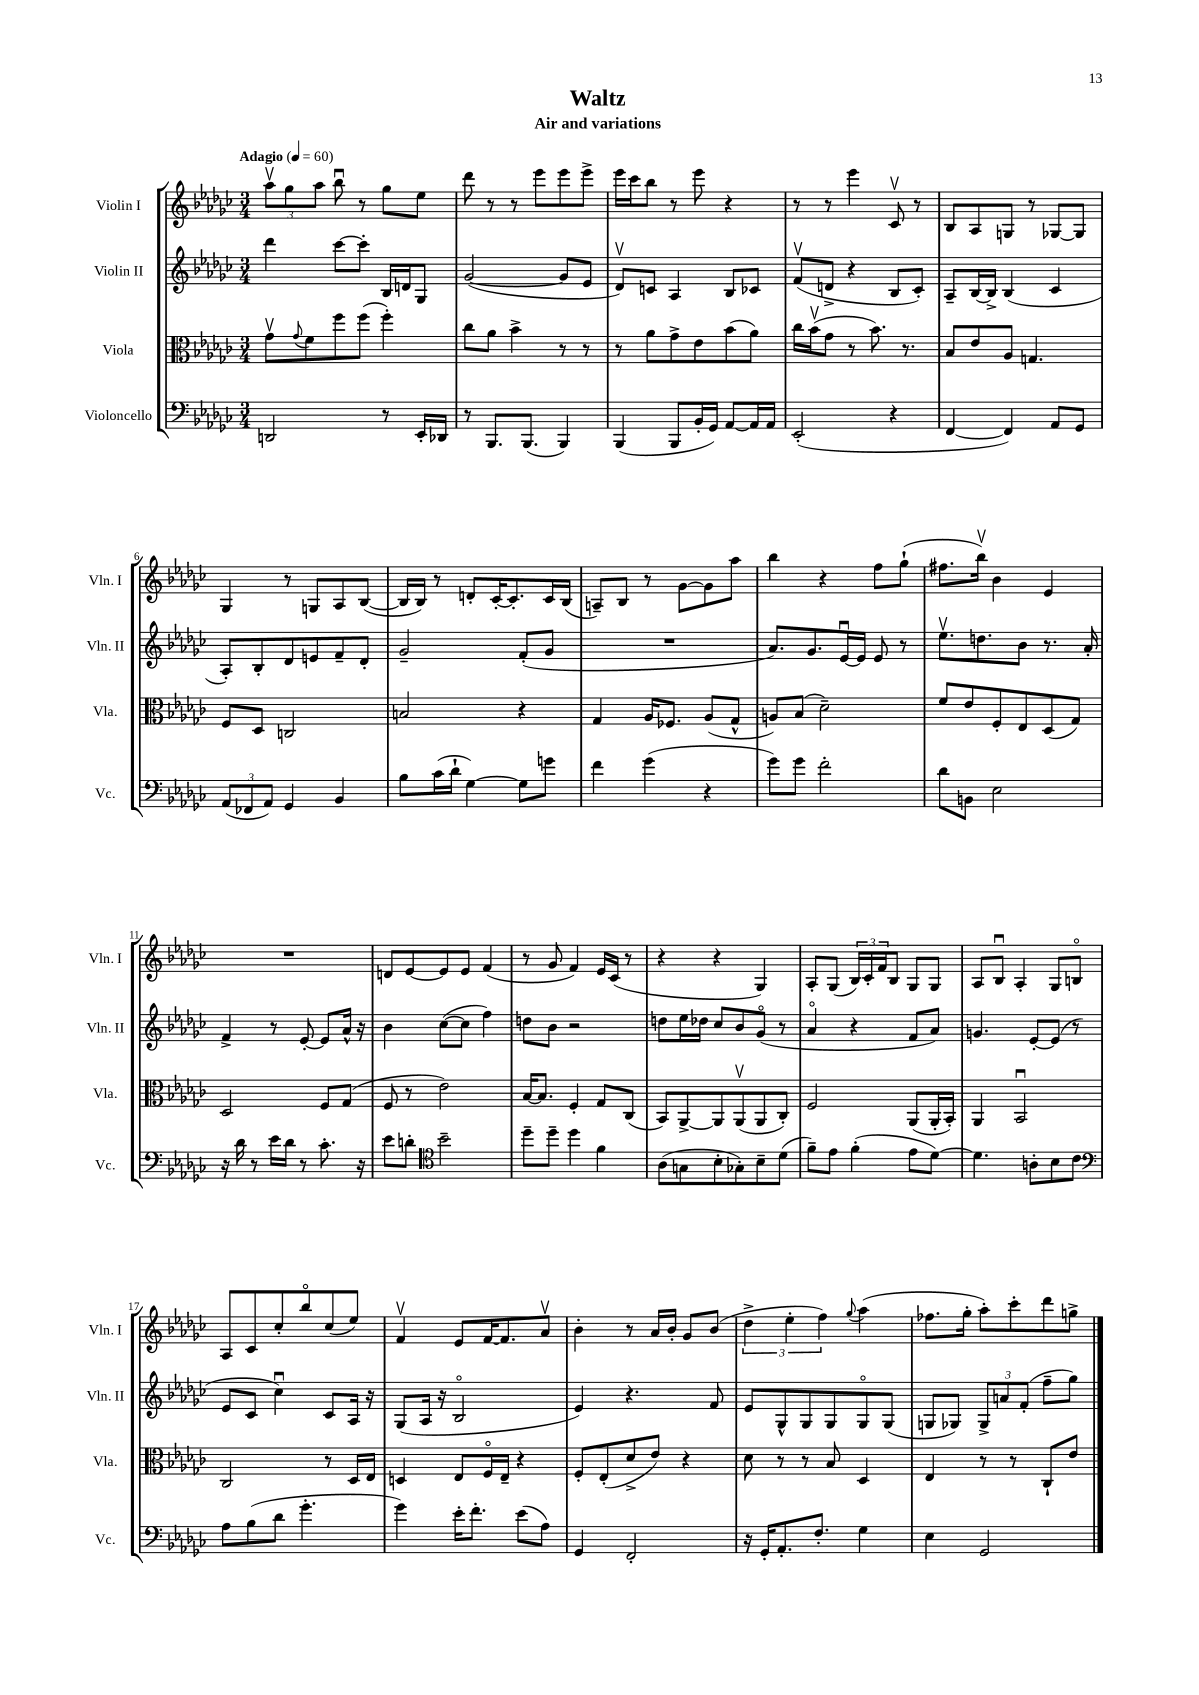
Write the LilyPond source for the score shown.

\header { title = "Waltz" subtitle = "Air and variations" }
<<
\new StaffGroup <<
\new Staff = "s0" \with { instrumentName = "Violin I" shortInstrumentName = "Vln. I" } {
    \clef treble \key ges \major \numericTimeSignature \time 3/4 \tempo "Adagio" 4 = 60
    \tuplet 3/2 { aes''8\upbow ges''8 aes''8 } bes''8\downbow r8 ges''8 ees''8 |
    des'''8 r8 r8 ees'''8 ees'''8 ees'''8-> |
    ees'''16 ces'''16 bes''8 r8 ees'''8 r4 |
    r8 r8 ees'''4 ces'8\upbow r8 |
    bes8 aes8 g8 r8 ges8~ ges8 |
    ges4 r8 g8 aes8 bes8~( |
    bes16 bes16) r8 d'8-. ces'16~-. ces'8.-. ces'16 bes16( |
    a8--) bes8 r8 ges'8~ ges'8 aes''8 |
    bes''4 r4 f''8 ges''8-!( |
    fis''8. bes''16\upbow) bes'4 ees'4 |
    R2. |
    d'8 ees'8~ ees'8 ees'8 f'4( |
    r8 ges'8 f'4) ees'16 ces'16( r8 |
    r4 r4 ges4) |
    aes8-. ges8( \tuplet 3/2 { bes16) ces'16-. f'16 } bes8 ges8 ges8 |
    aes8 bes8\downbow aes4-. ges8 b8\flageolet |
    aes8 ces'8 ces''8-. bes''8\flageolet ces''8( ees''8) |
    f'4\upbow ees'8 f'16~ f'8. aes'8\upbow |
    bes'4-. r8 aes'16 bes'16-. ges'8 bes'8( |
    \tuplet 3/2 { des''4-> ees''4-. f''4) } \appoggiatura { ges''8 } aes''4( |
    fes''8. ges''16-. aes''8-.) ces'''8-. des'''8 g''8-> \bar "|." |
}
\new Staff = "s1" \with { instrumentName = "Violin II" shortInstrumentName = "Vln. II" } {
    \clef treble \key ges \major \numericTimeSignature \time 3/4
    des'''4 ces'''8~ ces'''8-. bes16 d'16 ges8 |
    ges'2~( ges'8 ees'8 |
    des'8\upbow) c'8 aes4 bes8 ces'8 |
    f'8\upbow( d'8-> r4 bes8 ces'8-.) |
    aes8-- bes16~ bes16-> bes4( ces'4 |
    aes8-.) bes8-. des'8 e'8 f'8-- des'8-. |
    ges'2-- f'8-.( ges'8 |
    R2. |
    aes'8.) ges'8. ees'16~\downbow ees'16 ees'8 r8 |
    ees''8.\upbow d''8. bes'8 r8. aes'16-. |
    f'4-> r8 ees'8~-. ees'8 aes'16-^ r16 |
    bes'4 ces''8~( ces''8 f''4) |
    d''8 bes'8 r2 |
    d''8 ees''16 des''16 ces''8 bes'8 ges'8\flageolet( r8 |
    aes'4\flageolet r4 f'8 aes'8) |
    g'4. ees'8~-. ees'8( r8 |
    ees'8 ces'8 ces''4\downbow) ces'8 aes16 r16 |
    ges8( aes16 r16 bes2\flageolet |
    ees'4) r4. f'8 |
    ees'8 ges8-^ ges8 ges8 ges8\flageolet ges8( |
    g8 ges8) \tuplet 3/2 { ges8-> a'8 f'8-.( } f''8-- ges''8) \bar "|." |
}
\new Staff = "s2" \with { instrumentName = "Viola" shortInstrumentName = "Vla." } {
    \clef alto \key ges \major \numericTimeSignature \time 3/4
    ges'8\upbow \appoggiatura { ges'8 } f'8 f''8 f''8( f''4-.) |
    ces''8 aes'8 bes'4-> r8 r8 |
    r8 aes'8 ges'8-> ees'8 bes'8( aes'8) |
    ces''16 bes'16\upbow( ges'8 r8 bes'8.) r8. |
    bes8 ees'8 aes8 g4. |
    f8 des8 c2 |
    b2 r4 |
    ges4 aes16 fes8. aes8( ges8-^ |
    a8) bes8( des'2--) |
    f'8 ees'8 f8-. ees8 des8( ges8) |
    des2 f8 ges8( |
    f8 r8 ees'2) |
    bes16~ bes8. f4-. ges8 ces8( |
    bes,8) aes,8~-> aes,8 aes,8\upbow( aes,8 ces8-.) |
    f2 aes,8( aes,16-. bes,16-.) |
    aes,4 bes,2\downbow |
    ces2 r8 des16 ees16 |
    d4 ees8 f16\flageolet ees16-- r4 |
    f8-. ees8-.( des'8-> ees'8) r4 |
    des'8 r8 r8 bes8 des4 |
    ees4 r8 r8 ces8-! ees'8 \bar "|." |
}
\new Staff = "s3" \with { instrumentName = "Violoncello" shortInstrumentName = "Vc." } {
    \clef bass \key ges \major \numericTimeSignature \time 3/4
    d,2 r8 ees,16-. des,16 |
    r8 bes,,8. bes,,8.( bes,,4) |
    bes,,4( bes,,8 bes,16-. ges,16) aes,8~ aes,16 aes,16 |
    ees,2-.( r4 |
    f,4~ f,4) aes,8 ges,8 |
    \tuplet 3/2 { aes,8( fes,8 aes,8) } ges,4 bes,4 |
    bes8 ces'16( des'16-! ges4~) ges8 g'8 |
    f'4 ges'4( r4 |
    ges'8) ges'8 f'2-. |
    des'8 b,8 ees2 |
    r16 des'16 r8 ees'16 des'16 r8 ces'8.-. r16 |
    ees'8 d'8-. \clef tenor bes'2-- |
    des''8-- des''8-- des''4 f'4 |
    aes8( g8 bes8-. ges8-.) bes8-- des'8( |
    f'8--) ees'8 f'4-.( ees'8 des'8~) |
    des'4. a8-. bes8 ces'8 |
    \clef bass aes8 bes8( des'8 ges'4.-. |
    ges'4) ees'16-. f'8.-. ees'8( aes8) |
    ges,4 f,2-. |
    r16 ges,16-. aes,8.-. f8.-. ges4 |
    ees4 ges,2 \bar "|." |
}
>>
>>
